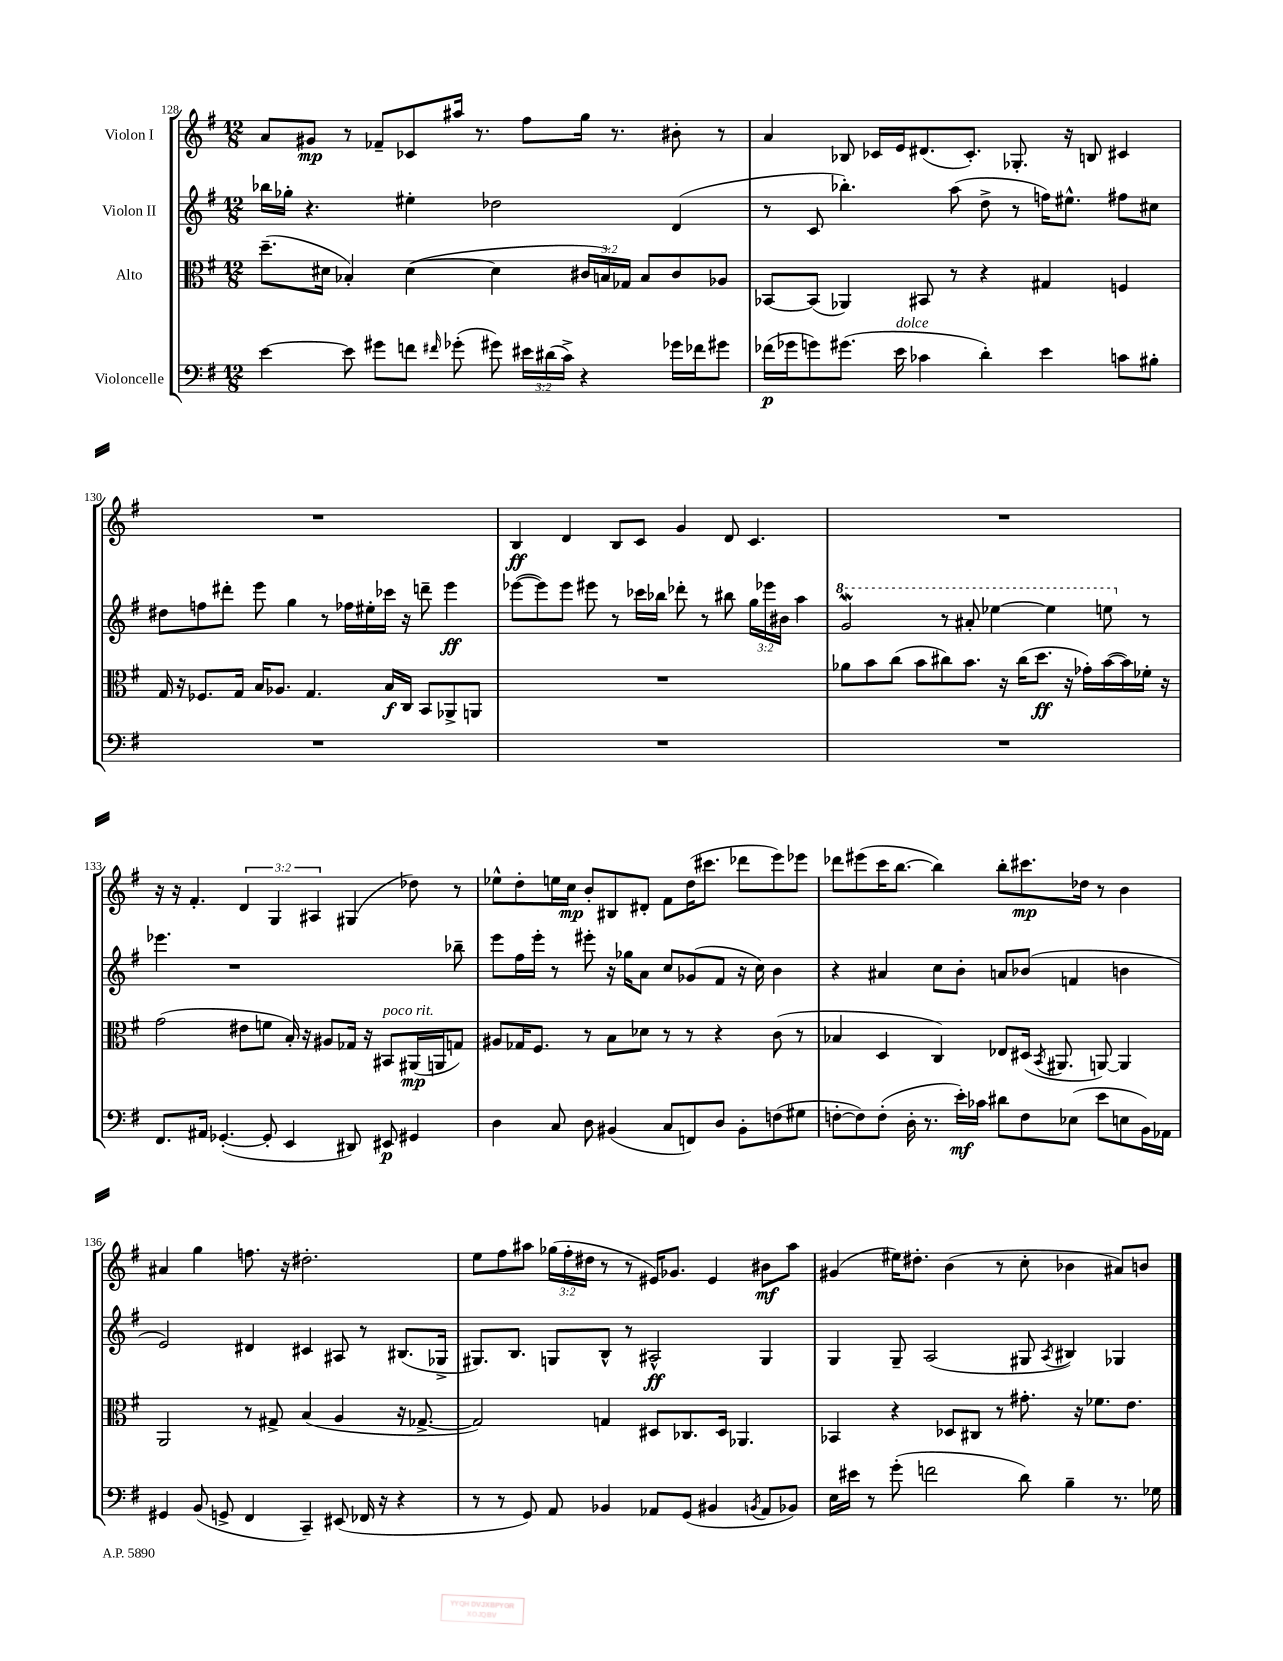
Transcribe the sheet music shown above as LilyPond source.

<<
\new StaffGroup <<
\new Staff = "s0" \with { instrumentName = "Violon I" } {
    \clef treble \key g \major \numericTimeSignature \time 12/8 \override Staff.TupletNumber.text = #tuplet-number::calc-fraction-text
    \autoBeamOff a'8[ gis'8]\mp r8 fes'8[-- ces'8 ais''16] r8. fis''8[ g''16] r8. bis'8-. r8 |
    a'4 bes8 ces'16[ e'16 dis'8.( ces'8.]-.) ges8.-. r16 b8 cis'4 |
    R1. |
    b4\ff d'4 b8[ c'8] g'4 d'8 c'4. |
    R1. |
    r16 r16 fis'4.-. \tuplet 3/2 { d'4 g4 ais4 } gis4( des''8) r8 |
    ees''8[-^ d''8-. e''16 c''16]\mp b'8[-. bis8 dis'8]-. fis'8[ d''16( cis'''8.] des'''8[ e'''8) ees'''8] |
    des'''8[ eis'''8( c'''16 b''8.]~ b''4) b''8[-. cis'''8.\mp des''16] r8 b'4 |
    ais'4 g''4 f''8. r16 dis''2.-. |
    e''8[ fis''8 ais''8] \tuplet 3/2 { ges''16[( fis''16-. dis''16] } r8 r8 eis'16[) ges'8.] eis'4 bis'8[\mf ais''8] |
    gis'4( eis''16[) dis''8.]-. b'4( r8 c''8-. bes'4 ais'8[) b'8] \bar "|." |
}
\new Staff = "s1" \with { instrumentName = "Violon II" } {
    \clef treble \key g \major \numericTimeSignature \time 12/8 \override Staff.TupletNumber.text = #tuplet-number::calc-fraction-text
    \autoBeamOff bes''16[ ges''16]-. r4. eis''4-. des''2 d'4( |
    r8 c'8 bes''4.-.) a''8( d''8-> r8 f''16[) eis''8.]-^ fis''8[ cis''8] |
    dis''8[ f''8 dis'''8]-. e'''8 g''4 r8 fes''16[ eis''16-. ces'''16] r16 d'''8-- e'''4\ff |
    ees'''8[~( ees'''8) ees'''8] eis'''8 r8 ces'''16[ bes''16] des'''8-. r8 bis''8 \tuplet 3/2 { g''16[ ees'''16 bis'16] } a''4 |
    \ottava #1 g''2\mordent r8 ais''8-. ees'''4~ ees'''4 e'''8 \ottava #0 r8 |
    ees'''4. r1 bes''8-- |
    e'''8[ fis''16 e'''16]-. r8 eis'''8-. r16 ges''16[ a'8] c''8[ ges'8( fis'8] r16 c''16) b'4 |
    r4 ais'4 c''8[ b'8]-. a'8[ bes'8]( f'4 b'4 |
    e'2) dis'4 cis'4 ais8 r8 bis8.[( ges16]-> |
    gis8.[) b8.] g8[ b8]-^ r8 ais2-^\ff g4 |
    g4 g8-- a2( gis8 \acciaccatura { a8 } bis4) ges4 \bar "|." |
}
\new Staff = "s2" \with { instrumentName = "Alto" } {
    \clef alto \key g \major \numericTimeSignature \time 12/8 \override Staff.TupletNumber.text = #tuplet-number::calc-fraction-text
    \autoBeamOff d''8.[--( dis'16] bes4-.) dis'4~( dis'4 \tuplet 3/2 { cis'16[ b16) ges16] } b8[ cis'8 aes8] |
    bes,8[~ bes,8]( aes,4) bis,8 r8 r4 gis4 f4 |
    g16 r16 fes8.[ g16] b16[ aes8.] g4. b16[\f c16] b,8[ aes,8-> a,8] |
    R1. |
    aes'8[ b'8 c''8]( b'8[ cis''8) b'8.] r16 cis''16[( d''8.]\ff r16 ges'16[-.) b'16~( b'16) fes'16]-. r16 |
    g'2( eis'8[ f'8] b16-.) r16 ais8[ ges16] r16 bis,8[^\markup { \italic "poco rit." } ais,16\mp( a,16 g8]) |
    ais8[ ges16 fis8.] r8 b8[ des'8] r8 r8 r4 c'8( r8 |
    bes4 d4 c4) ees8[ dis16]( \acciaccatura { b,8 } ais,8. a,8~) a,4 |
    a,2 r8 gis8-> b4( a4 r16 ges8.~-> |
    ges2) g4 dis8[ ces8. dis16] aes,4. |
    bes,4 r4 des8[ cis8] r8 gis'8.-. r16 fes'8.[ e'8.] \bar "|." |
}
\new Staff = "s3" \with { instrumentName = "Violoncelle" } {
    \clef bass \key g \major \numericTimeSignature \time 12/8 \override Staff.TupletNumber.text = #tuplet-number::calc-fraction-text
    \autoBeamOff e'4~ e'8 gis'8[ f'8] \grace { fis'16 } ges'8-.( gis'8) \tuplet 3/2 { eis'16[ dis'16( c'16]->) } r4 ges'16[ fes'16 gis'8] |
    fes'16[\p( ges'16 g'8) gis'8.]( e'16^\markup { \italic "dolce" } ces'4 d'4-.) e'4 c'8[ bis8]-. |
    R1. |
    R1. |
    R1. |
    fis,8.[ ais,16] ges,4.~-.( ges,8-. e,4 dis,8) eis,8\p gis,4 |
    d4 c8 d8 bis,4( c8[ f,8) d8] bis,8[-. f8( gis8] |
    f8[~-. f8) f8]-.( d16-. r8. e'16[-.\mf) ces'16] dis'8[ f8 ees8]( e'8[ e8 b,16) aes,16] |
    gis,4 b,8( g,8-> fis,4 c,4--) eis,8( fes,16 r16 r4 |
    r8 r8 g,8) a,8 bes,4 aes,8[ g,8]( bis,4 \acciaccatura { b,8 } aes,8[ bes,8]) |
    e16[ eis'16] r8 g'8-.( f'2 d'8) b4-- r8. ges16 \bar "|." |
}
>>
>>
\layout { \context { \Score currentBarNumber = #128 } }
